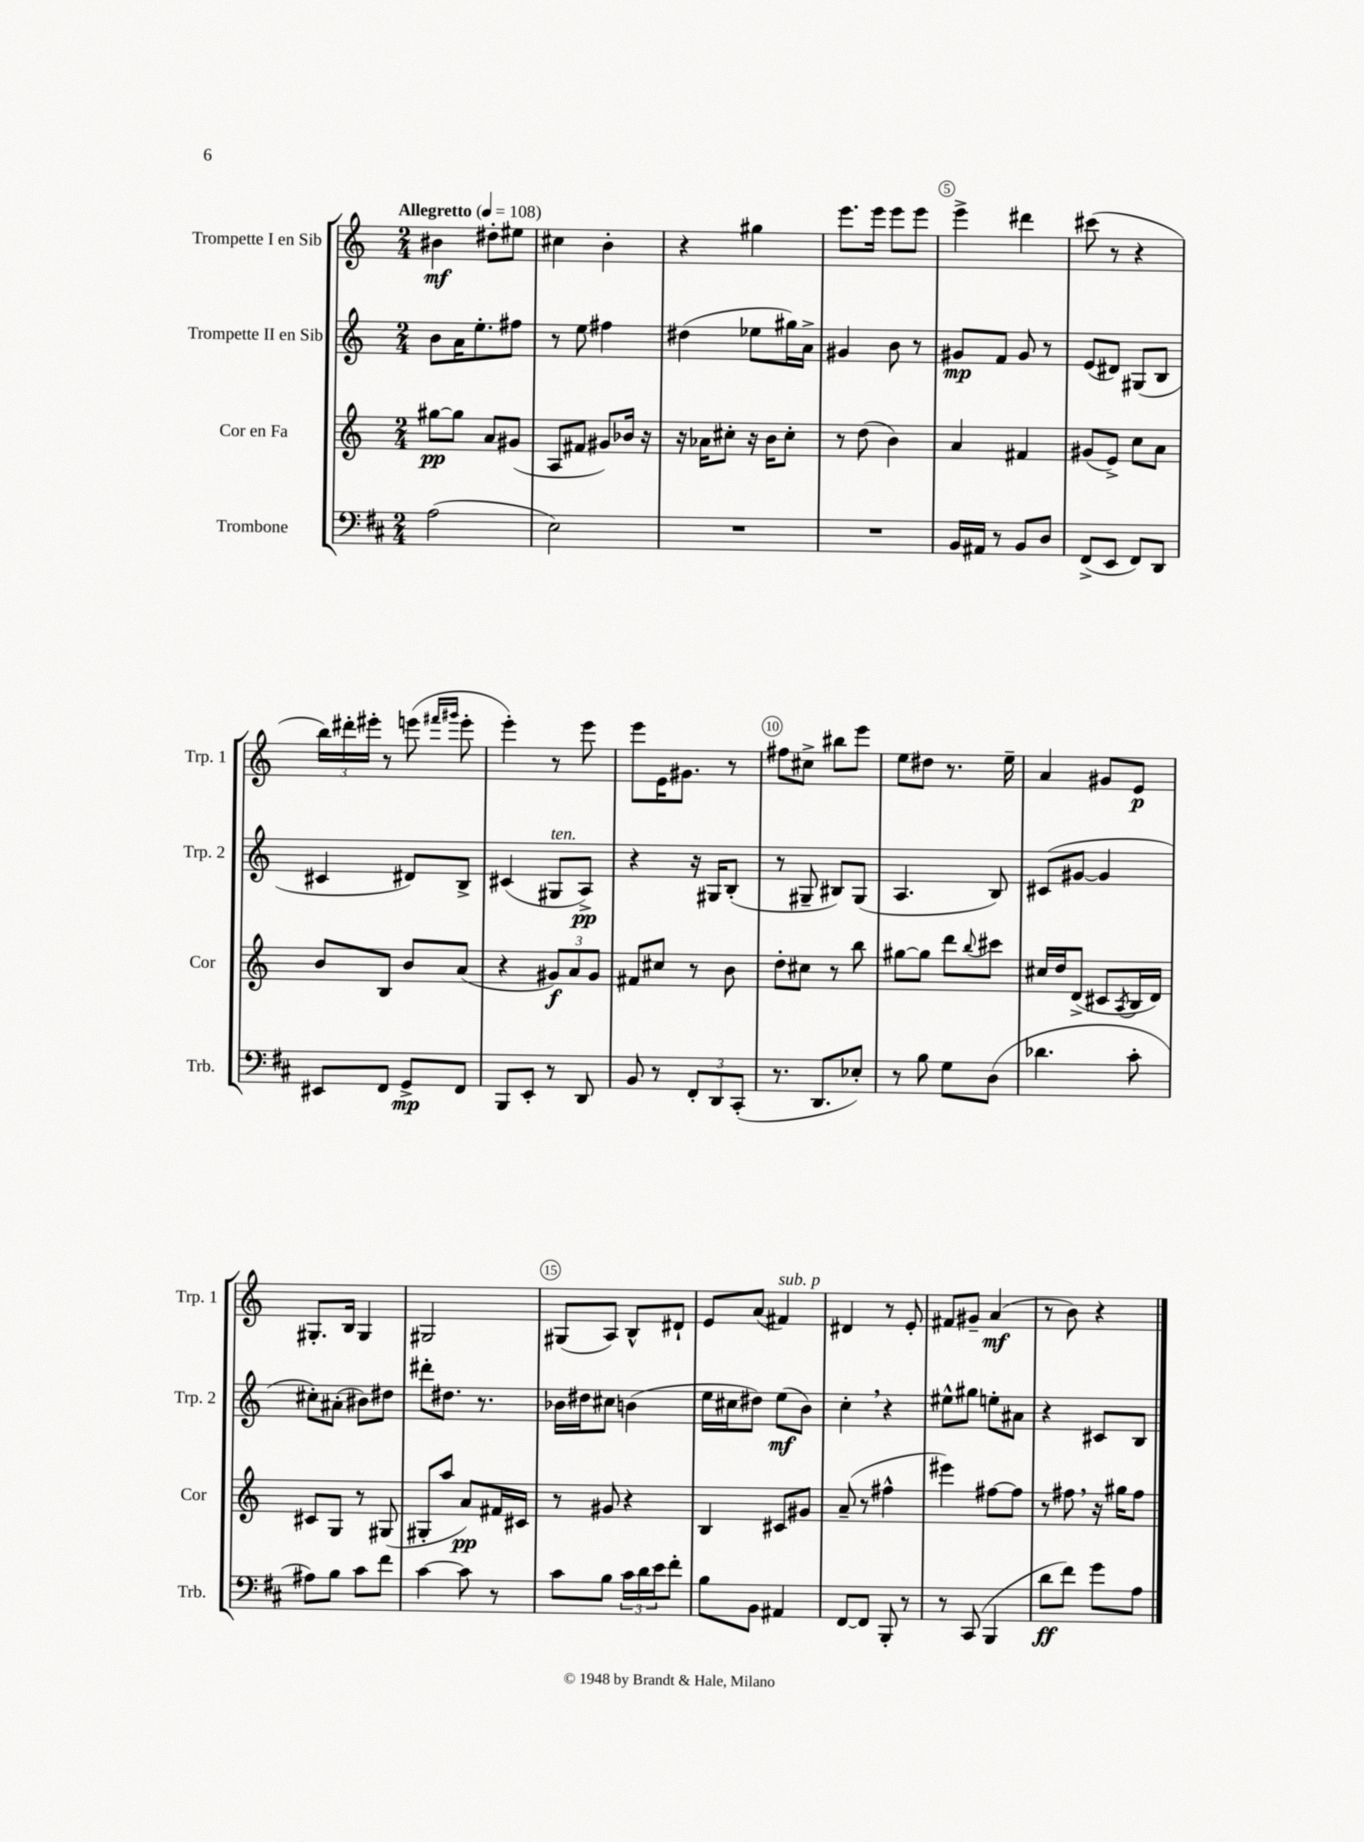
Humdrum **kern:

**kern	**kern	**kern	**kern
*staff4	*staff3	*staff2	*staff1
*clefF4	*clefG2	*clefG2	*clefG2
*k[f#c#]	*k[]	*k[]	*k[]
*M2/4	*M2/4	*M2/4	*M2/4
*MM108	*MM108	*MM108	*MM108
(2A	[8gg#	8b	4b#
.	8gg#]	16a	.
.	.	8.ee'	.
.	8a	.	8dd#'
.	(8g#	8ff#	8ee#
=	=	=	=
2E)	8A	8r	4cc#
.	8f#	8ee	.
.	8g#)	4ff#	4b'
.	16b-	.	.
.	16r	.	.
=	=	=	=
2r	16r	(4dd#	4r
.	16a-	.	.
.	8cc#'	.	.
.	16r	8ee-	4gg#
.	16b	.	.
.	8cc#'	16gg#)	.
.	.	16a^	.
=	=	=	=
2r	8r	4g#	8.eee
.	(8dd	.	.
.	.	.	16eee
.	4b)	8b	8eee
.	.	8r	8eee
=	=	=	=
16BB	4a	8g#	4eee^
16AA#	.	.	.
8r	.	8f	.
8BB	4f#	8g#	4ddd#
8D	.	8r	.
=	=	=	=
(8FF#^	(8g#	(8e	(8ccc#
8EE	8e^)	8d#)	8r
8FF#)	8cc	(8G#	4r
8DD	8a	8B	.
=	=	=	=
8EE#	8b	4c#	24bb)
.	.	.	24ddd#'
.	.	.	24eee#'
8FF#	8B	.	8r
8GG^	8b	8d#)	(8eee
.	.	.	16qqfff#
.	.	.	16qqggg#
8FF#	(8a	8B^	8eee'
=	=	=	=
8BBB	4r	(4c#	4eee')
8EE'	.	.	.
8r	12g#)	8G#	8r
.	12a	.	.
8DD	.	8A^)	8eee
.	12g#	.	.
=	=	=	=
8BB	8f#	4r	8eee
8r	8cc#	.	16e
.	.	.	8.g#
12FF#'	8r	16r	.
.	.	16G#	.
12DD	.	.	.
.	8b	(8B'	8r
(12CC#'	.	.	.
=	=	=	=
8.r	8dd'	8r	8ff#
.	8cc#	8G#~	8cc#^
8.DD	.	.	.
.	8r	8B#)	8bb#
8E-')	8bb	(8G#	8eee
=	=	=	=
8r	[8gg#	4.A	8ee
8B	8gg#]	.	8dd#
8G	8ddd	.	8.r
.	8qqbb	.	.
(8D	8ccc#	8B)	.
.	.	.	16ee~
=	=	=	=
4.d-	16cc#	(8c#	4a
.	16dd	.	.
.	(8d^	[8g#	.
.	8c#	4g#]	8g#
.	8qA	.	.
8c#'	16B	.	8e
.	16d)	.	.
=	=	=	=
8A#)	8c#	8cc#')	8.G#'
8B	8G	(8a#'	.
.	.	.	16B
8c#	8r	8b#)	4G#
8f#	(8G#	8dd#	.
=	=	=	=
[4c#	8G#'	8ddd#'	2G#
.	8aa	8.dd#	.
8c#]	8a)	.	.
.	.	8.r	.
8r	16f#	.	.
.	16c#	.	.
=	=	=	=
8c#	8r	16b-	(8G#
.	.	16dd#	.
8B	8g#	8cc#	8A)
24c#	4r	(4b	8B^^
24d	.	.	.
24e	.	.	.
8f#'	.	.	8d#`
=	=	=	=
8B	4B	16ee	8e
.	.	16cc#	.
8BB	.	8dd#)	(8a
4AA#	8c#	(8ee	4f#)
.	8g#	8b)	.
=	=	=	=
[8FF#	(8a~	4cc'	4d#
8FF#]	8r	.	.
8BBB'	4ff#^^	4r	8r
8r	.	.	8e'
=	=	=	=
8r	4eee#)	8ee#^^	8f#
(8CC#	.	8gg#	8g#~
4BBB	[8ff#	8ee'	(4a
.	8ff#]	8a#	.
=	=	=	=
8d	8r	4r	8r
8f#)	8ff#	.	8b)
8g	16r	8c#	4r
.	16gg#	.	.
8A	8ff#	8B	.
==	==	==	==
*-	*-	*-	*-
